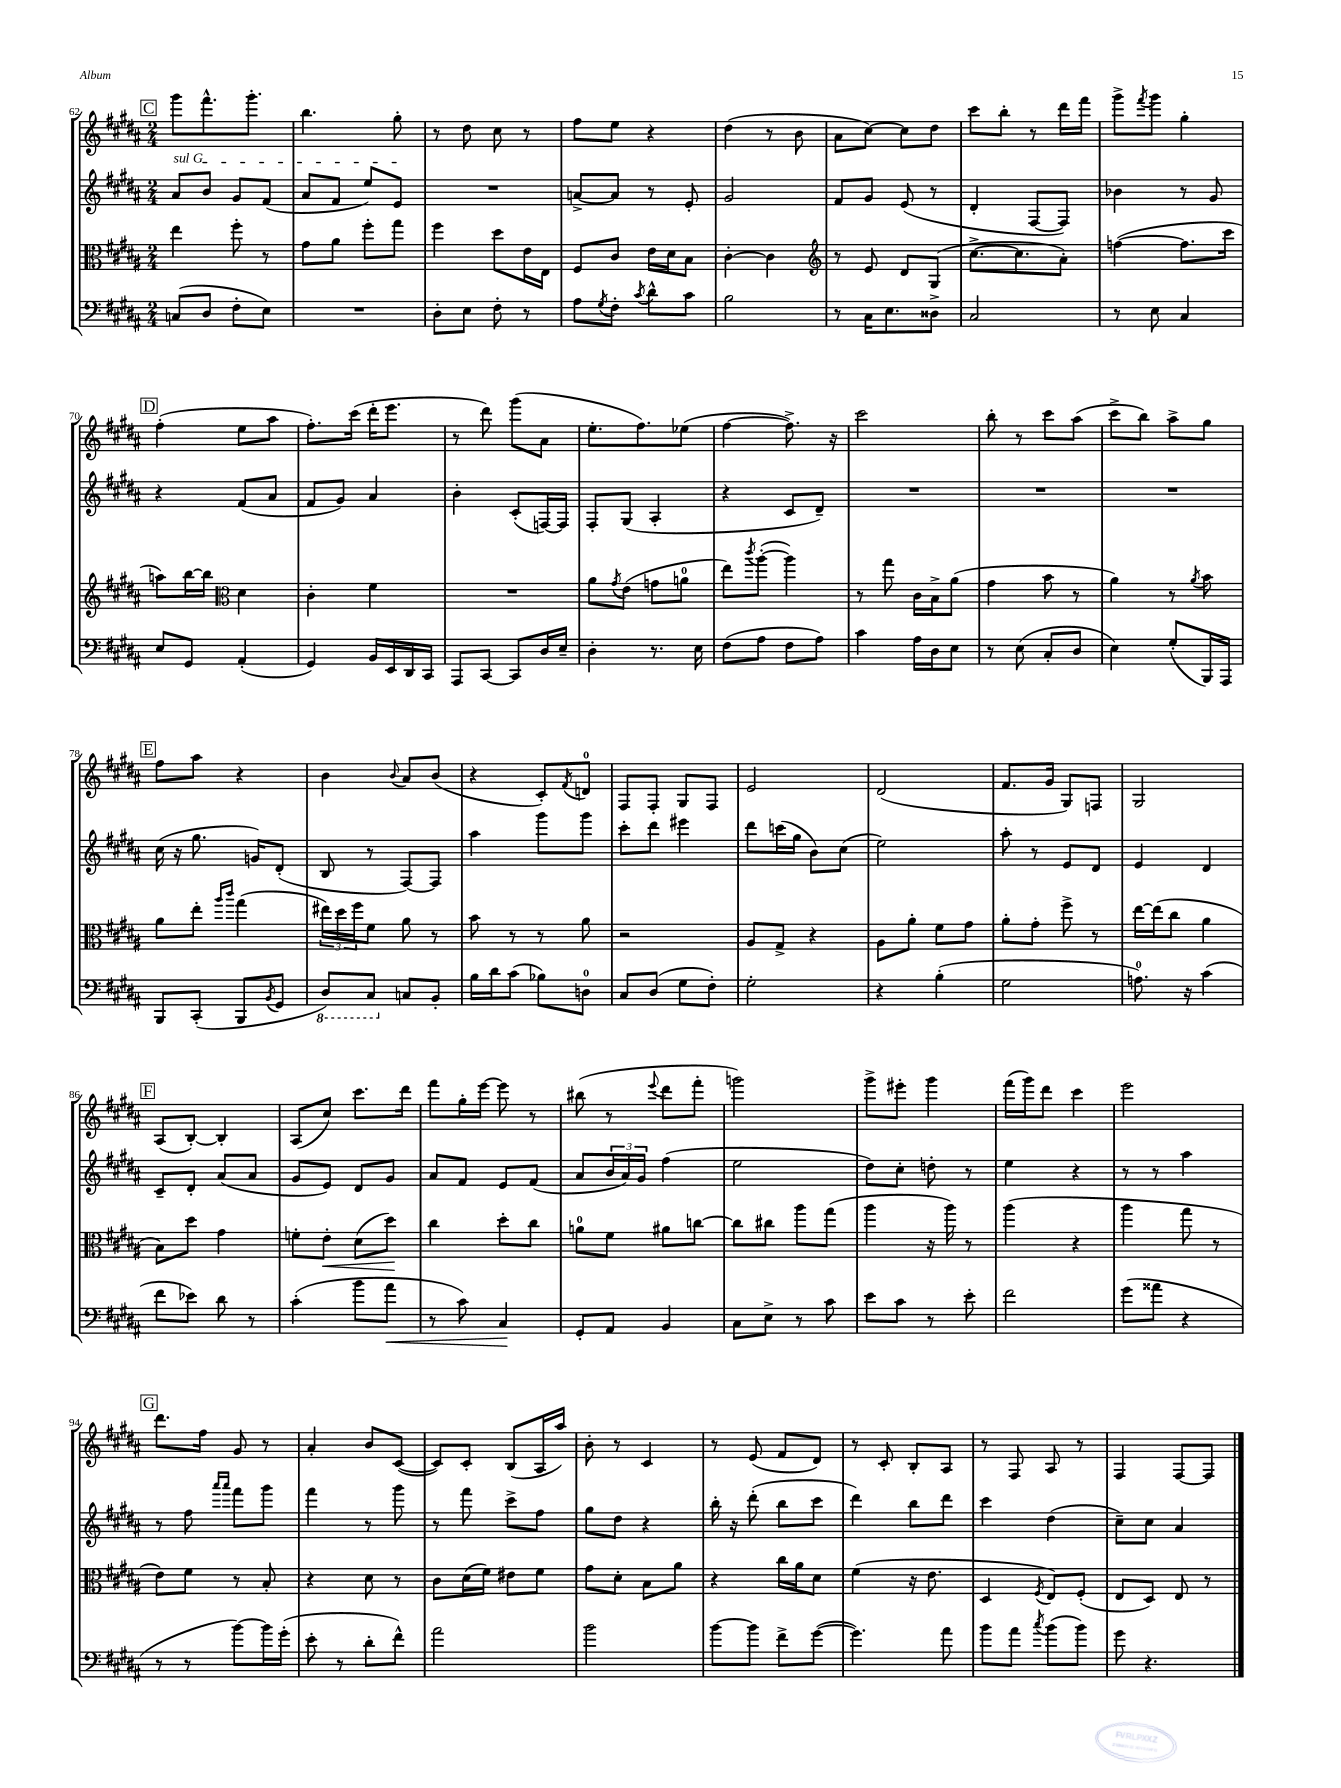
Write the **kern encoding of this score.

**kern	**kern	**kern	**kern
*staff4	*staff3	*staff2	*staff1
*clefF4	*clefC3	*clefG2	*clefG2
*k[f#c#g#d#a#]	*k[f#c#g#d#a#]	*k[f#c#g#d#a#]	*k[f#c#g#d#a#]
*M2/4	*M2/4	*M2/4	*M2/4
(8C/L	4ee\	8a#/L	8ggg#\L
8D#/J	.	8b/J	8.fff#^^\
8F#'\L	8ff#'\	8g#/L	.
.	.	.	8.ggg#'\J
8E\J)	8r	(8f#/J	.
=	=	=	=
2r	8g#\L	8a#/L	4.bb\
.	8a#\J	8f#/J	.
.	8ff#'\L	8ee/L)	.
.	8gg#\J	8e/J	8gg#'\
=	=	=	=
8D#'\L	4ff#\	2r	8r
8E\J	.	.	8dd#\
8F#'\	8dd#\L	.	8cc#\
8r	16e\L	.	8r
.	16E\JJ	.	.
=	=	=	=
8A#\L	8F#/L	[8a^/L	8ff#\L
8qG#/	.	.	.
8F#'\J	8c#/J	8a/]J	8ee\J
8qc#/	.	.	.
8d#^^\L	16e\LL	8r	4r
.	16d#\J	.	.
8c#\J	8B\J	8e'/	.
=	=	=	=
2B\	[4c#'\	2g#/	(4dd#\
.	4c#\]	.	8r
.	.	.	8b\
=	=	=	=
*	*clefG2	*	*
8r	8r	8f#/L	8a#\L
16C#\LK	8e/	8g#/J	[8cc#\J)
8.E\	.	.	.
.	8d#/L	(8e/	8cc#\]L
8D##^\J	(8G#/J	8r	8dd#\J
=	=	=	=
2C#/	[8.cc#^\L	4d#'/	8ccc#\L
.	.	.	8bb'\J
.	8.cc#\]	.	.
.	.	[8F#/L	8r
.	8a#'\J)	8F#/]J)	16ddd#\LL
.	.	.	16fff#\JJ
=	=	=	=
8r	([4ff\	4b-\	8ggg#^\L
.	.	.	8qfff#/
8E\	.	.	8ggg#\J
4C#/	8.ff\]L	8r	4gg#'\
.	.	8g#/	.
.	16ccc#\Jk	.	.
=	=	=	=
8E/L	8aa\L)	4r	(4ff#'\
8GG#/J	[16bb\L	.	.
.	16bb\]JJ	.	.
*	*clefC3	*	*
(4AA#'/	4d#\	(8f#/L	8ee\L
.	.	8a#/J	8aa#\J
=	=	=	=
4GG#/)	4c#'\	8f#/L	8.ff#'\L)
.	.	8g#/J)	.
.	.	.	(16ccc#\Jk
16BB/LL	4f#\	4a#/	16ddd#'\LK
16EE/	.	.	8.eee\J
16DD#/	.	.	.
16CC#/JJ	.	.	.
=	=	=	=
8AAA#/L	2r	4b'\	8r
[8CC#/J	.	.	8ddd#\)
8CC#/]L	.	(8c#'/L	(8ggg#\L
16D#/L	.	[16F/L)	8a#\J
16E~/JJ	.	16F/]JJ	.
=	=	=	=
4D#'\	8a#\L	8F#'/L	8.ee'\L
.	8qg#/	.	.
.	(8e\J	(8G#/J	.
.	.	.	8.ff#\)
8.r	8g\L	4A#'/	.
.	8a\J	.	(8ee-\J
16E\	.	.	.
=	=	=	=
(8F#\L	8ee\L)	4r	[4ff#\
.	8qccc#/	.	.
8A#\J	([8aa#'\J	.	.
8F#\L	4aa#\])	8c#/L	8.ff#^\])
8A#\J)	.	8d#~/J)	.
.	.	.	16r
=	=	=	=
4c#\	8r	2r	2ccc#\
.	8gg#\	.	.
16A#\LL	16c#\LL	.	.
16D#\J	16B^\J	.	.
8E\J	(8a#\J	.	.
=	=	=	=
8r	4g#\	2r	8bb'\
(8E\	.	.	8r
8C#'/L	8b\	.	8ccc#\L
8D#/J	8r	.	(8aa#\J
=	=	=	=
4E\)	4a#\)	2r	8ccc#^\L
.	.	.	8bb\J)
(8G#'/L	8r	.	8aa#^\L
.	8qa#/	.	.
16BBB/L)	8b\	.	8gg#\J
16AAA#/JJ	.	.	.
=	=	=	=
8BBB/L	8a#\L	(16cc#\	8ff#\L
.	.	16r	.
(8CC#'/J	8ee'\J	8.gg#\	8aa#\J
.	16qqaa#/LL	.	.
.	16qqccc#/JJ	.	.
8BBB/L	(4gg#\	.	4r
.	.	16g/LK)	.
8qBB/	.	.	.
8GG#/J	.	(8d#'/J	.
=	=	=	=
8DD#/L)	24ee#\LL)	8B/	4b\
.	24dd#\	.	.
.	24ff#\J	.	.
8CC#/J	8f#\J	8r	.
.	.	.	8qqb/
8C/L	8a#\	[8F#/L)	8a#/L
8BB'/J	8r	8F#/]J	(8b/J
=	=	=	=
16B\LL	8b\	4aa#\	4r
16d#\J	.	.	.
(8c#\J	8r	.	.
8B-\L)	8r	8ggg#\L	8c#'/L)
.	.	.	8qf#/
8D\J	8a#\	8ggg#\J	8d/J
=	=	=	=
8C#/L	2r	8ccc#'\L	8F#/L
(8D#/J	.	8ddd#\J	8F#'/J
8G#\L	.	4eee#\	8G#/L
8F#'\J)	.	.	8F#/J
=	=	=	=
2G#'\	8A#/L	8ddd#\L	2e/
.	8G#^/J	(16ccc\L	.
.	.	16gg#\JJ	.
.	4r	8b\L)	.
.	.	(8cc#\J	.
=	=	=	=
4r	8A#\L	2ee\)	(2d#/
.	8a#'\J	.	.
(4B'\	8f#\L	.	.
.	8g#\J	.	.
=	=	=	=
2G#\	8a#'\L	8aa#'\	8.f#/L
.	8g#'\J	8r	.
.	.	.	16g#/Jk
.	8ff#^\	8e/L	8G#/L)
.	8r	8d#/J	8F/J
=	=	=	=
8.A\)	[16ee\LL	4e/	2G#/
.	(16ee\]J	.	.
.	8cc#\J	.	.
16r	.	.	.
(4c#\	4a#\	4d#/	.
=	=	=	=
8f#\L	8B\L)	8c#~/L	(8A#/L
8e-\J)	8dd#\J	8d#'/J	[8B'/J)
8d#\	4g#\	(8a#/L	4B'/]
8r	.	8a#/J	.
=	=	=	=
(4c#'\	8f'\L	8g#/L	(8A#/L
.	8e'\J	8e/J)	8cc#/J)
8b\L	(8d#\L	8d#/L	8.ccc#\L
8a#\J	8dd#\J)	8g#/J	.
.	.	.	16ddd#\Jk
=	=	=	=
8r	4cc#\	8a#/L	8fff#\L
8c#\)	.	8f#/J	16gg#'\L
.	.	.	[16eee\JJ
4C#/	8dd#'\L	8e/L	8eee\]
.	8cc#\J	(8f#/J	8r
=	=	=	=
8GG#'/L	8a\L	8a#/L	(8bb#\
8AA#/J	8f#\J	24b/L	8r
.	.	24a#/)	.
.	.	24g#/JJ	.
.	.	.	8qqeee/
4BB/	8a#\L	(4ff#\	8ddd#\L
.	[8cc\J	.	8fff#'\J
=	=	=	=
8C#\L	8cc\]L	2ee\	2ggg\)
8E^\J	8cc#\J	.	.
8r	8aa#\L	.	.
8c#\	(8gg#\J	.	.
=	=	=	=
8e\L	4aa#\	8dd#\L)	8ggg#^\L
8c#\J	.	8cc#'\J	8eee#'\J
8r	16r	8dd'\	4ggg#\
.	16aa#\)	.	.
8e'\	8r	8r	.
=	=	=	=
2f#\	(4aa#\	4ee\	(16fff#\LL
.	.	.	16ggg#\J)
.	.	.	8ddd#\J
.	4r	4r	4ccc#\
=	=	=	=
(8g#\L	4aa#\	8r	2eee\
8a##\J	.	8r	.
4r	8gg#\	4aa#\	.
.	8r	.	.
=	=	=	=
8r	8e\L)	8r	8.ddd#\L
8r	8f#\J	8ff#\	.
.	.	.	16ff#\Jk
.	.	16qqaaa#/LL	.
.	.	16qqaaa#/JJ	.
[8b\L)	8r	8fff#\L	8g#/
16b\]L	8B'/	8ggg#\J	8r
(16g#'\JJ	.	.	.
=	=	=	=
8e'\	4r	4fff#\	4a#'/
8r	.	.	.
8d#'\L	8d#\	8r	8b/L
8f#^^\J)	8r	8ggg#\	([8c#/J
=	=	=	=
2a#\	8c#\L	8r	8c#/]L)
.	(16d#\L	8fff#\	8c#'/J
.	16f#\JJ)	.	.
.	8e#\L	8ccc#^\L	(8B/L
.	8f#\J	8ff#\J	16A#/L
.	.	.	16aa#/JJ)
=	=	=	=
2b\	8g#\L	8gg#\L	8b'\
.	8d#'\J	8dd#\J	8r
.	8B\L	4r	4c#/
.	8a#\J	.	.
=	=	=	=
[8b\L	4r	16bb'\	8r
.	.	16r	.
8b\]J	.	(8ddd#'\	(8e/
8f#^\L	16cc#\LL	8bb\L	8f#/L
.	16a#\J	.	.
([8g#\J	8d#\J	8ccc#\J	8d#/J)
=	=	=	=
4.g#\])	(4f#\	4ddd#\)	8r
.	.	.	8c#'/
.	16r	8bb\L	8B'/L
.	8.e\	.	.
8a#\	.	8ddd#\J	8A#/J
=	=	=	=
8b\L	4D#/	4ccc#\	8r
8a#\J	.	.	8F#/
8qcc#/	8qF#/	.	.
(8b\L	8E/L)	(4dd#\	8A#/
8b\J)	(8F#'/J	.	8r
=	=	=	=
8g#\	8E/L	8cc#~\L)	4F#/
4.r	8D#/J)	8cc#\J	.
.	8E/	4a#/	[8F#/L
.	8r	.	8F#/]J
==	==	==	==
*-	*-	*-	*-
